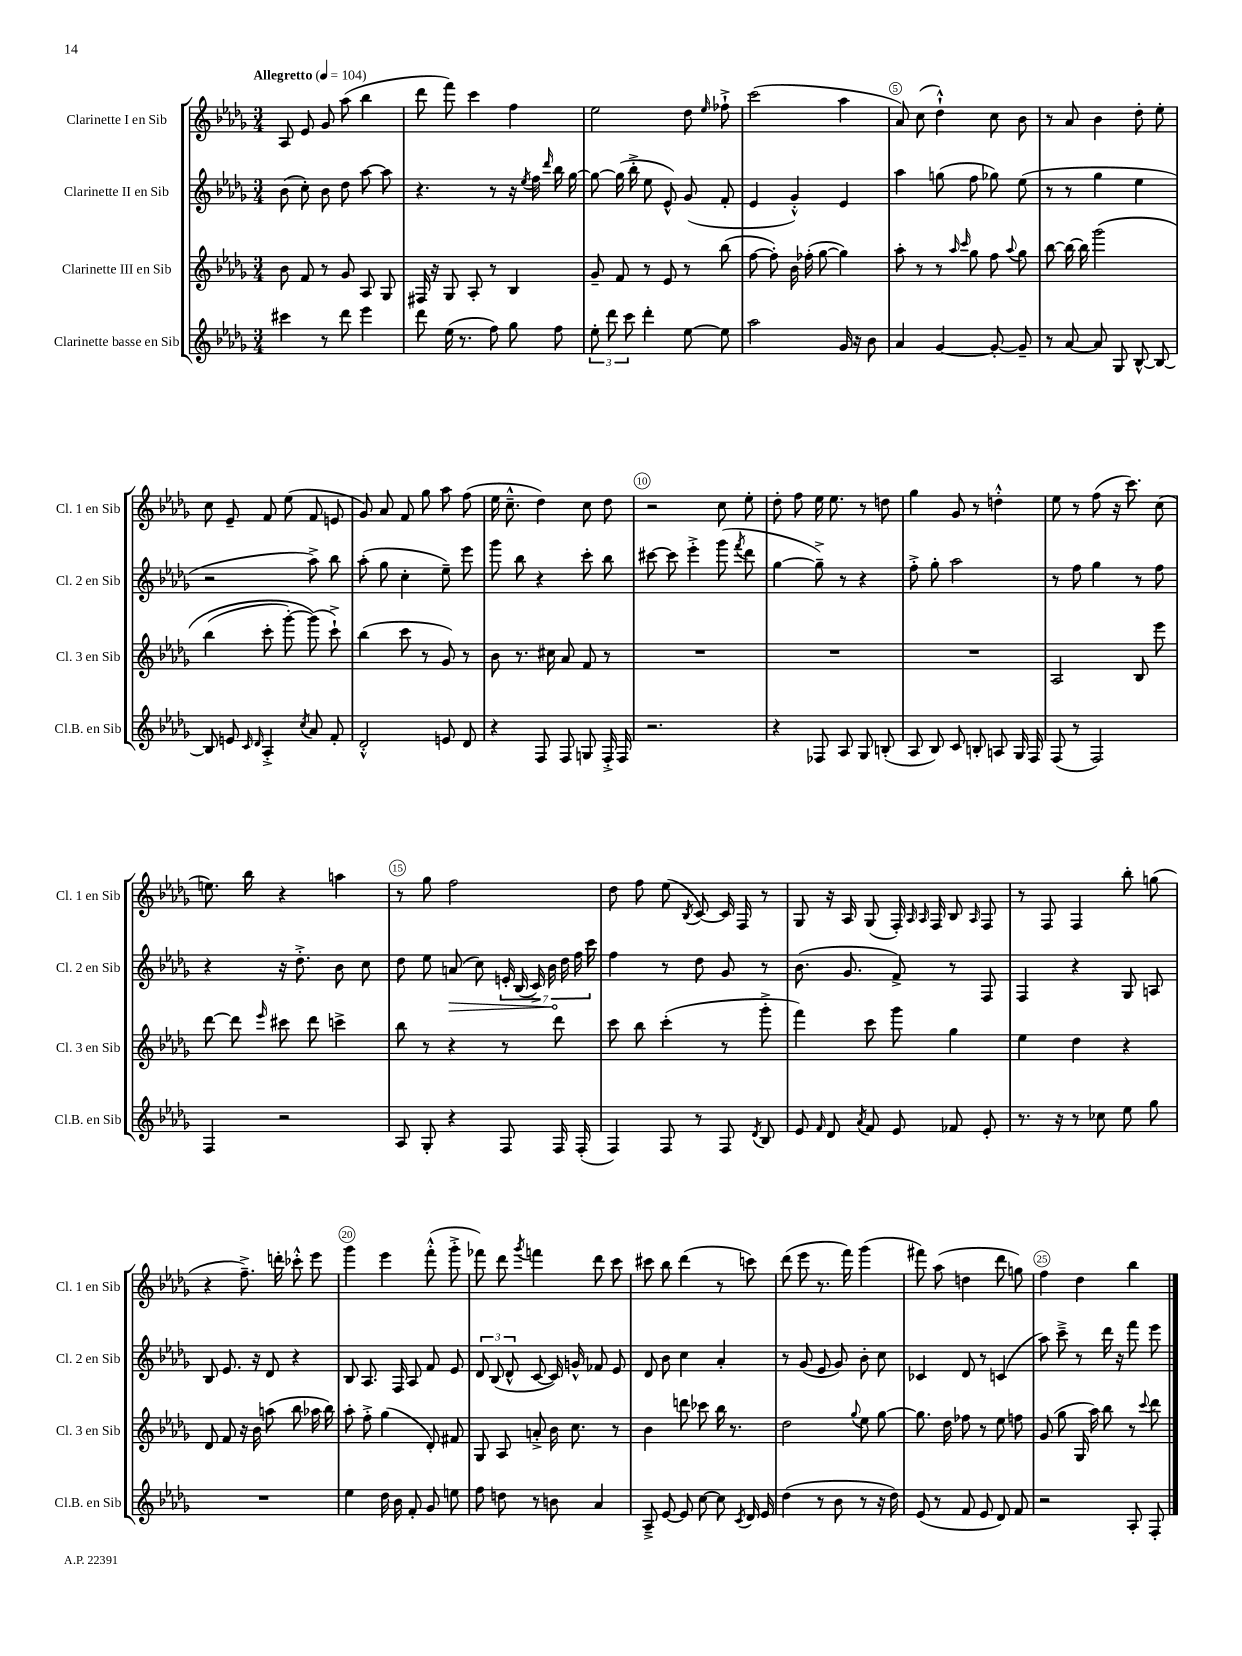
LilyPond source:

<<
\new StaffGroup <<
\new Staff = "s0" \with { instrumentName = "Clarinette I en Sib" shortInstrumentName = "Cl. 1 en Sib" } {
    \clef treble \key des \major \numericTimeSignature \time 3/4 \tempo "Allegretto" 4 = 104
    \autoBeamOff aes8 ees'8 ges'8 aes''8( bes''4 |
    des'''8 f'''8) c'''4 f''4 |
    ees''2 des''8 \grace { ees''16 } fes''8-!-> |
    c'''2( aes''4 |
    aes'8) c''8( des''4-!-^) c''8 bes'8 |
    r8 aes'8 bes'4 des''8-. ees''8-. |
    c''8 ees'8-- f'8 ees''8( f'8 e'8 |
    ges'8) aes'8 f'8 ges''8 aes''8 f''8( |
    ees''16 c''8.---^ des''4) c''8 des''8 |
    r2 c''8 ees''8-. |
    des''8-. f''8 ees''16 ees''8. r8 d''8 |
    ges''4 ges'8 r8 d''4-.-^ |
    ees''8 r8 f''8( r16 c'''8.) c''8( |
    e''8.) bes''16 r4 a''4 |
    r8 ges''8 f''2 |
    des''8 f''8 ees''8( \acciaccatura { bes8 } c'8~) c'16 f16 r8 |
    ges8 r16 aes16 ges8( f16-.) \grace { aes16 aes16 } f16 bes8 \grace { aes16 } f8 |
    r8 f8 f4 bes''8-. g''8( |
    r4 f''8.--->) d'''16-. ces'''8-.-^ ees'''8 |
    ges'''4 ees'''4 f'''8-.-^( ges'''8-.-> |
    fes'''8) des'''8 \acciaccatura { ges'''8 } f'''4 des'''8 c'''8 |
    cis'''8 bes''8 des'''4( r8 c'''8) |
    des'''8( ees'''8 r8. f'''16) ges'''4( |
    fis'''8) aes''8( d''4 des'''8 g''8) |
    f''4 des''4 bes''4 \bar "|." |
}
\new Staff = "s1" \with { instrumentName = "Clarinette II en Sib" shortInstrumentName = "Cl. 2 en Sib" } {
    \clef treble \key des \major \numericTimeSignature \time 3/4
    \autoBeamOff bes'8( c''8-.) bes'8 des''8 aes''8~ aes''8 |
    r4. r8 r16 \acciaccatura { ees''8 } f''16 \grace { des'''16 } bes''16 ges''16~ |
    ges''8~ ges''16( bes''16-.-> ees''8 ees'8-^) ges'8( f'8-. |
    ees'4 ges'4-.-^) ees'4 |
    aes''4 g''8( f''8 ges''8) ees''8( |
    r8 r8 ges''4 ees''4 |
    r2 aes''8->) bes''8 |
    aes''8-.( ges''8 c''4-. ees''8--) ees'''8 |
    ges'''8 bes''8 r4 c'''8-. bes''8 |
    cis'''8~ cis'''8 ees'''4-.-> ges'''8( \acciaccatura { f'''8 } des'''8 |
    ges''4~ ges''8--->) r8 r4 |
    f''8-.-> ges''8-. aes''2 |
    r8 f''8 ges''4 r8 f''8 |
    r4 r16 des''8.-.-> bes'8 c''8 |
    des''8 ees''8 \once \override Hairpin.circled-tip = ##t a'8\>( c''8) \tuplet 7/4 { e'16-. bes16( c'16->) bes'16\! des''16 f''16 c'''16 } |
    f''4 r8 des''8 ges'8 r8 |
    bes'8.( ges'8. f'8->) r8 f8 |
    f4 r4 ges8 a8 |
    bes8 ees'8. r16 des'8 r4 |
    bes8 aes8. f16 aes8 f'8 ees'8 |
    \tuplet 3/2 { des'8 bes8( des'8-^ } c'8~ c'16) g'16-^ fes'8 ees'8 |
    des'8 bes'8 c''4 aes'4-. |
    r8 ges'8( ees'8 ges'8) bes'8-. c''8 |
    ces'4 des'8 r8 c'4( |
    aes''8) c'''8---> r8 des'''16 r16 f'''8 ees'''8 \bar "|." |
}
\new Staff = "s2" \with { instrumentName = "Clarinette III en Sib" shortInstrumentName = "Cl. 3 en Sib" } {
    \clef treble \key des \major \numericTimeSignature \time 3/4
    \autoBeamOff bes'8 f'8 r8 ges'8 aes8 ges8 |
    fis16 r16 ges8 aes8-. r8 bes4 |
    ges'8-- f'8 r8 ees'8 r8 bes''8( |
    f''8~ f''8-.) bes'16 fes''16-.( ges''8~ ges''4) |
    aes''8-. r8 r8 \grace { aes''16 c'''16 } ges''8 f''8 \appoggiatura { aes''8 } ges''8 |
    bes''8~ bes''16~ bes''16 ges'''2\( |
    bes''4( c'''8-. ges'''8~-.) ges'''8(\) c'''8-!->) |
    bes''4( c'''8 r8 ges'8) r8 |
    bes'8 r8. cis''16 aes'8 f'8 r8 |
    R2. |
    R2. |
    R2. |
    aes2 bes8 ees'''8 |
    des'''8~ des'''8 \grace { ees'''16 } cis'''8 des'''8 c'''4-> |
    bes''8 r8 r4 r8 des'''8 |
    c'''8 bes''8 c'''4-.( r8 ges'''8-.-> |
    f'''4) c'''8 ges'''8 ges''4 |
    ees''4 des''4 r4 |
    des'8 f'8 r16 bes'16 a''8( bes''8 aes''16 bes''16) |
    aes''8-. f''8-.-> ges''4( des'8-.) fis'8 |
    ges8 aes8 a'8-.-> bes'16 c''8. r8 |
    bes'4 d'''8 ces'''8 bes''16 r8. |
    des''2 \appoggiatura { ges''8 } ees''8 ges''8~ |
    ges''8. des''16 fes''8 r8 ees''8 f''8 |
    ges'8( ges''8 ges16 aes''16) bes''8 r8 \appoggiatura { c'''8 } des'''8 \bar "|." |
}
\new Staff = "s3" \with { instrumentName = "Clarinette basse en Sib" shortInstrumentName = "Cl.B. en Sib" } {
    \clef treble \key des \major \numericTimeSignature \time 3/4
    \autoBeamOff cis'''4 r8 des'''8 ees'''4 |
    des'''8 ees''16( r8. f''8) ges''8 f''8 |
    \tuplet 3/2 { ees''8-. des'''8 c'''8 } des'''4-. ees''8~ ees''8 |
    aes''2 ges'16 r16 bes'8 |
    aes'4 ges'4~ ges'8~-. ges'8-- |
    r8 aes'8~ aes'8 ges8 bes8~-^ bes8~ |
    bes8 e'8 \grace { c'16 des'16 } aes4-.-> \acciaccatura { c''8 } aes'8 f'8-. |
    des'2-.-^ e'8 des'8 |
    r4 f8 f8 g8 f16-.-> f16 |
    r2. |
    r4 fes8 aes8 ges8 b8-.( |
    aes8 bes8) c'8 b8-. a8 ges16 f16 |
    f8( r8 f2) |
    f4 r2 |
    aes8 ges8-. r4 f8 f16 f16-.( |
    f4) f8 r8 f8 \acciaccatura { des'8 } bes8 |
    ees'8 \grace { f'16 } des'8 \acciaccatura { aes'8 } f'8 ees'8 fes'8 ees'8-. |
    r8. r16 r8 ces''8 ees''8 ges''8 |
    R2. |
    ees''4 des''16 bes'16 f'8-. ges'8 e''8 |
    f''8 d''8 r8 b'8 aes'4 |
    aes8---> ees'8~ ees'8 c''8~ c''8 \acciaccatura { c'8 } des'16 ees'16 |
    des''4( r8 bes'8 r8 r16 des''16) |
    ees'8( r8 f'8 ees'8 des'8) f'8 |
    r2 aes8-. f8-. \bar "|." |
}
>>
>>
\layout { \context { \Score \override BarNumber.break-visibility = ##(#f #t #t) barNumberVisibility = #(every-nth-bar-number-visible 5) \override BarNumber.stencil = #(make-stencil-circler 0.1 0.3 ly:text-interface::print) } }
